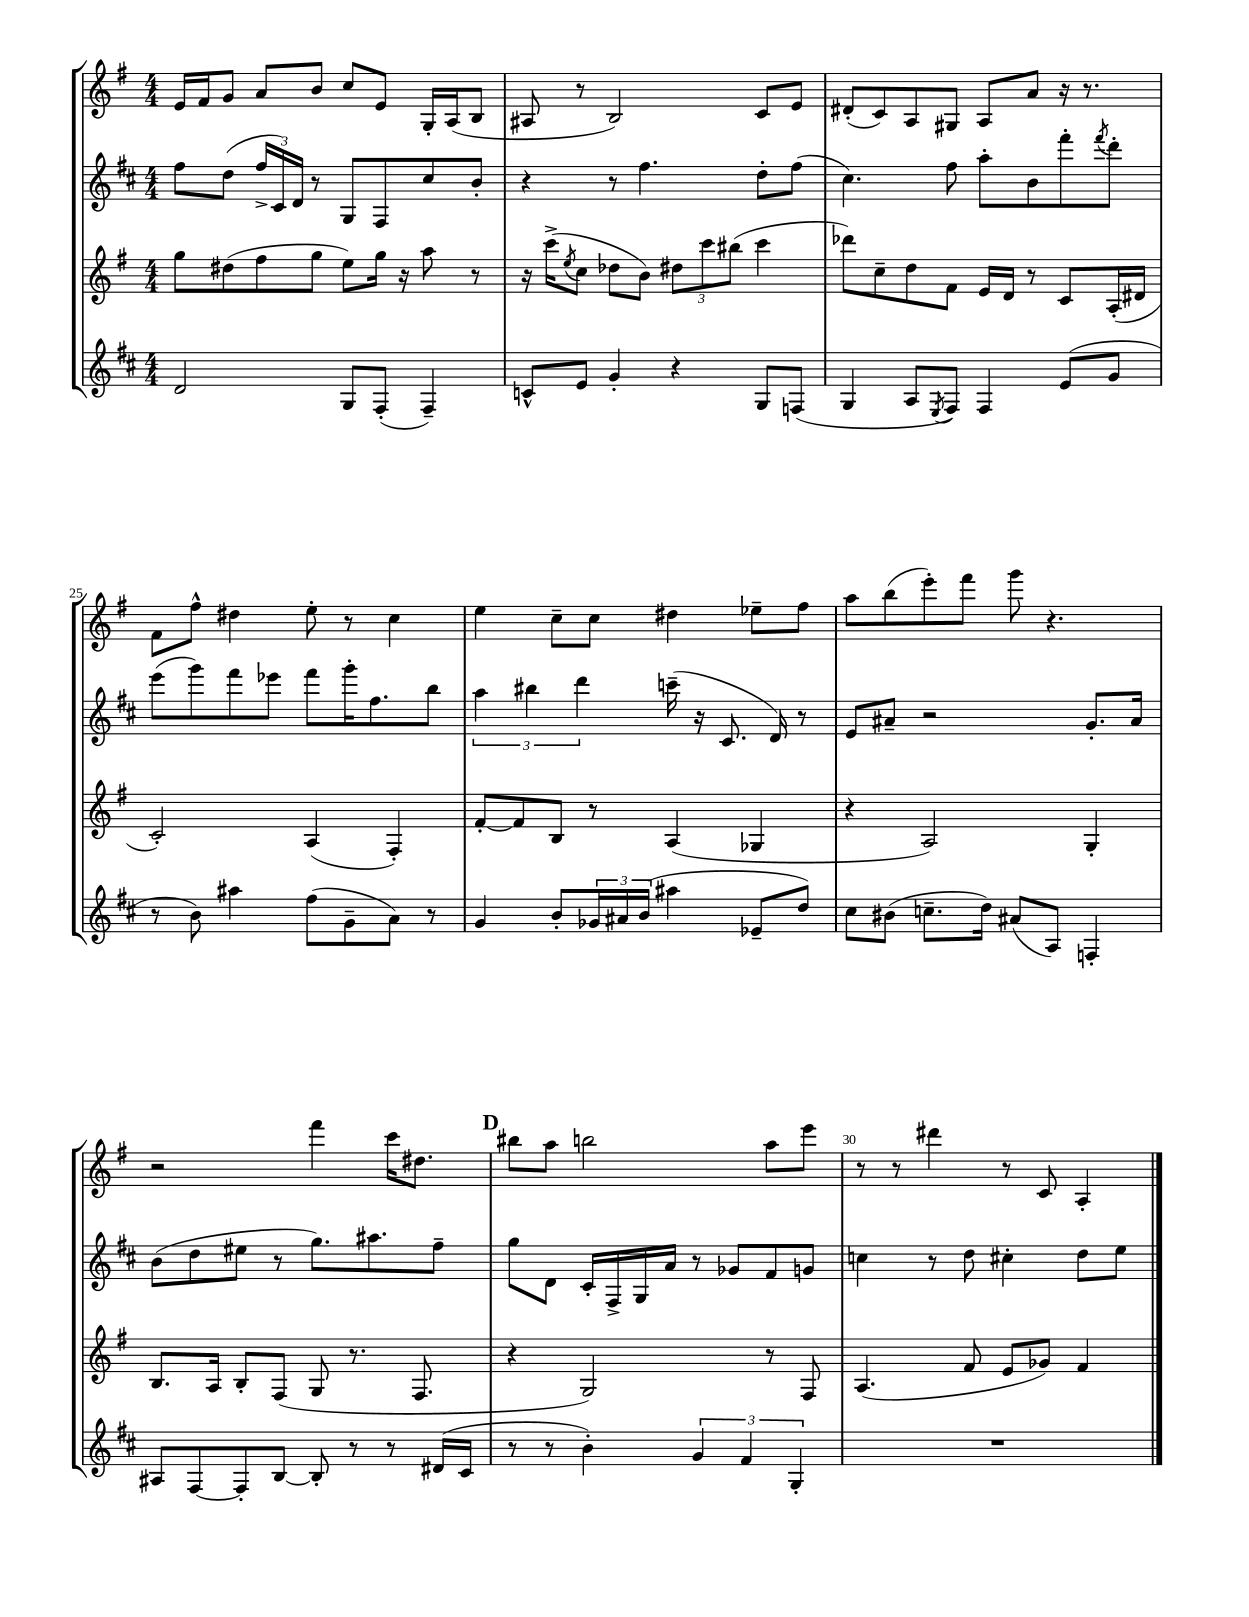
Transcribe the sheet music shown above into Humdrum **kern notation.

**kern	**kern	**kern	**kern
*staff4	*staff3	*staff2	*staff1
*clefG2	*clefG2	*clefG2	*clefG2
*k[f#c#]	*k[f#]	*k[f#c#]	*k[f#]
*M4/4	*M4/4	*M4/4	*M4/4
2d/	8gg\L	8ff#\L	16e/LL
.	.	.	16f#/J
.	(8dd#\	(8dd\J	8g/J
.	8ff#\	24ff#^/LL	8a/L
.	.	24c#/)	.
.	.	24d/JJ	.
.	8gg\J	8r	8b/J
8G/L	8ee\L)	8G/L	8cc/L
(8F#'/J	16gg\Jk	8F#/	8e/J
.	16r	.	.
4F#~/)	8aa\	8cc#/	16G'/LL
.	.	.	(16A/J
.	8r	8b'/J	8B/J
=	=	=	=
8c^^/L	16r	4r	8A#/
.	(16ccc^\LK	.	.
.	8qee/	.	.
8e/J	8cc\J	.	8r
4g'/	8dd-\L	8r	2B/)
.	8b\J)	4.ff#\	.
4r	12dd#\L	.	.
.	12ccc\	.	.
.	(12bb#\J	.	.
8G/L	4ccc\	8dd'\L	8c/L
(8F/J	.	(8ff#\J	8e/J
=	=	=	=
4G/	8ddd-\L)	4.cc#\)	(8d#'/L
.	8cc~\	.	8c/)
8A/L	8dd\	.	8A/
8qE/	.	.	.
8F#/J)	8f#\J	8ff#\	8G#/J
4F#/	16e/LL	8aa'\L	8A/L
.	16d/JJ	.	.
.	8r	8b\	8a/J
(8e/L	8c/L	8fff#'\	16r
.	.	.	8.r
.	.	8qfff#/	.
8g/J	(16A'/L	8ddd'\J	.
.	16d#/JJ	.	.
=	=	=	=
8r	2c'/)	(8eee\L	8f#\L
8b\)	.	8ggg\)	8ff#^^\J
4aa#\	.	8fff#\	4dd#\
.	.	8eee-\J	.
(8ff#\L	(4A/	8fff#\L	8ee'\
8g~\	.	16ggg'\K	8r
.	.	8.ff#\	.
8a\J)	4F#'/)	.	4cc\
8r	.	8bb\J	.
=	=	=	=
4g/	[8f#'/L	6aa\	4ee\
.	8f#/]	.	.
.	.	6bb#\	.
8b'/L	8B/J	.	8cc~\L
.	.	6ddd\	.
24g-/L	8r	.	8cc\J
24a#/	.	.	.
(24b/JJ	.	.	.
4aa#\	(4A/	(16ccc~\	4dd#\
.	.	16r	.
.	.	8.c#/	.
8e-~/L	4G-/	.	8ee-~\L
.	.	16d/)	.
8dd/J)	.	8r	8ff#\J
=	=	=	=
8cc#\L	4r	8e/L	8aa\L
(8b#\J	.	8a#~/J	(8bb\
8.cc~\L	2A/)	2r	8eee'\)
.	.	.	8fff#\J
16dd\Jk)	.	.	.
(8a#/L	.	.	8ggg\
8A/J)	.	.	4.r
4F'/	4G'/	8.g'/L	.
.	.	16a#/Jk	.
=	=	=	=
8A#/L	8.B/L	(8b\L	2r
[8F#/	.	8dd\	.
.	16A/Jk	.	.
8F#'/]	8B'/L	8ee#\J	.
[8B/J	(8F#/J	8r	.
8B'/]	8G/	8.gg\L)	4fff#\
8r	8.r	.	.
.	.	8.aa#\	.
8r	.	.	16ccc\LK
.	8.F#/	.	8.dd#\J
(16d#/LL	.	8ff#~\J	.
16c#/JJ	.	.	.
=	=	=	=
8r	4r	8gg\L	8bb#\L
8r	.	8d\J	8aa\J
4b'\)	2G/)	16c#'/LL	2bb\
.	.	16F#^/	.
.	.	16G/	.
.	.	16a/JJ	.
6g/	.	8r	.
.	.	8g-/L	.
6f#/	.	.	.
.	8r	8f#/	8aa\L
6G'/	.	.	.
.	8F#/	8g/J	8eee\J
=	=	=	=
1r	(4.A/	4cc\	8r
.	.	.	8r
.	.	8r	4ddd#\
.	8f#/	8dd\	.
.	8e/L	4cc#'\	8r
.	8g-/J)	.	8c/
.	4f#/	8dd\L	4A'/
.	.	8ee\J	.
==	==	==	==
*-	*-	*-	*-
